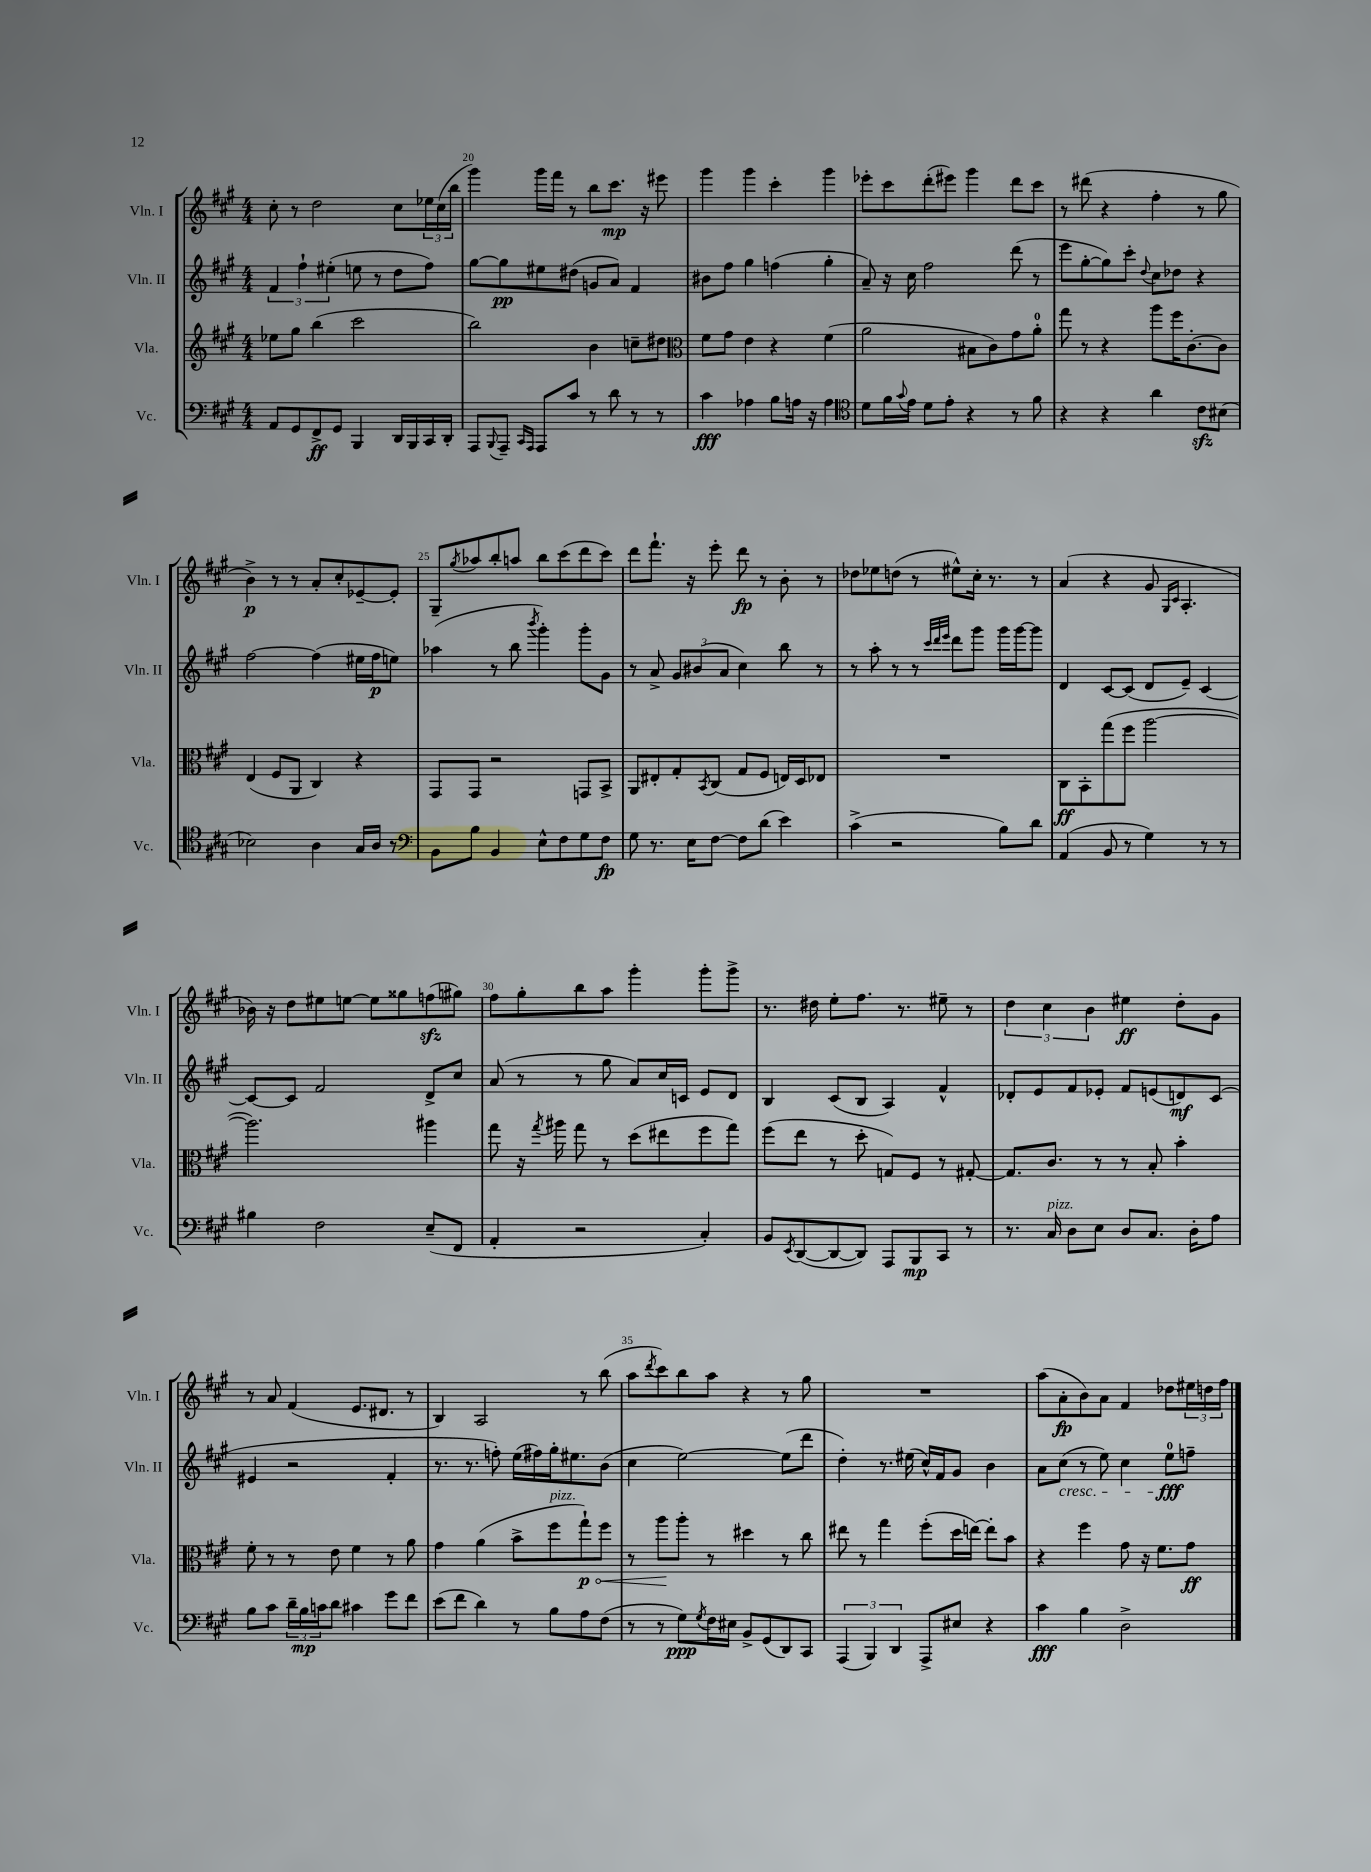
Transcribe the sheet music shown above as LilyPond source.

<<
\new StaffGroup <<
\new Staff = "s0" \with { instrumentName = "Vln. I" shortInstrumentName = "Vln. I" } {
    \clef treble \key a \major \numericTimeSignature \time 4/4
    cis''8-. r8 d''2 cis''8 \tuplet 3/2 { ees''16 cis''16( b''16 } |
    gis'''4) gis'''16 fis'''16 r8 b''8 cis'''8.\mp r16 eis'''8 |
    gis'''4 gis'''4 cis'''4-. gis'''4 |
    ees'''8-. cis'''8 d'''8-.( eis'''8) gis'''4 d'''8 cis'''8 |
    r8 dis'''8( r4 fis''4-. r8 gis''8 |
    b'4->\p) r8 r8 a'8-. cis''8-. ees'8~-- ees'8-. |
    gis8-- \acciaccatura { gis''8 } aes''8 b''8-. a''8 b''8 cis'''8( d'''8 cis'''8) |
    d'''8 fis'''8.-! r16 e'''8-. d'''8\fp r8 b'8-. r8 |
    des''8 ees''8 d''8( r8 eis''8-^) cis''16-. r8. r8 |
    a'4( r4 gis'8 \grace { gis16 cis'16 } a4.-. |
    bes'16) r16 d''8 eis''8 e''8~ e''8 gisis''8 f''8\sfz( gis''8) |
    fis''8 gis''8-. b''8 a''8 gis'''4-. gis'''8-. gis'''8-> |
    r8. dis''16 e''8-. fis''8. r8. eis''8-- r8 |
    \tuplet 3/2 { d''4 cis''4 b'4 } eis''4\ff d''8-. gis'8 |
    r8 a'8 fis'4( e'8. dis'8. r8 |
    b4) a2 r8 b''8( |
    a''8 \acciaccatura { d'''8 } cis'''8) b''8 a''8 r4 r8 gis''8 |
    R1 |
    a''8( a'8-.\fp b'8) a'8 fis'4 des''8 \tuplet 3/2 { eis''16 d''16 fis''16 } \bar "|." |
}
\new Staff = "s1" \with { instrumentName = "Vln. II" shortInstrumentName = "Vln. II" } {
    \clef treble \key a \major \numericTimeSignature \time 4/4
    \tuplet 3/2 { fis'4 fis''4-! eis''4-.( } e''8 r8 d''8 fis''8) |
    gis''8~ gis''8\pp eis''8 dis''8( g'8 a'8) fis'4 |
    bis'8 fis''8 gis''4 f''4( gis''4-. |
    a'8--) r16 cis''16 fis''2 d'''8( r8 |
    e'''8 gis''8~-. gis''8) cis'''8-. \appoggiatura { d''8 } cis''8 des''8 r4 |
    fis''2~ fis''4( eis''16 fis''16\p e''8) |
    aes''4( r8 b''8 \acciaccatura { b'''8 } gis'''4-.) gis'''8-. gis'8 |
    r8 a'8-> \tuplet 3/2 { gis'8 bis'8( a'8 } cis''4) b''8 r8 |
    r8 a''8-. r8 r8 \grace { cis'''32 d'''32 e'''32 } d'''8 gis'''8 gis'''16 gis'''16~ gis'''8 |
    d'4 cis'8~ cis'8( d'8 e'8--) cis'4~ |
    cis'8~ cis'8 fis'2 d'8-> cis''8 |
    a'8( r8 r8 gis''8 a'8) cis''16 c'16 e'8 d'8 |
    b4 cis'8( b8 a4) fis'4-^ |
    des'8-. e'8 fis'8 ees'8-. fis'8 e'8( d'8\mf) cis'8( |
    eis'4 r2 fis'4-. |
    r8. r8. f''8-.) e''16( fis''16) gis''16-. eis''8. b'8( |
    cis''4 e''2~) e''8( d'''8 |
    d''4-.) r8. eis''16( cis''16-^) fis'16 gis'8 b'4 |
    a'8 cis''8\cresc( r8 e''8) cis''4 e''8-0\fff\! f''8-- \bar "|." |
}
\new Staff = "s2" \with { instrumentName = "Vla." shortInstrumentName = "Vla." } {
    \clef treble \key a \major \numericTimeSignature \time 4/4
    ees''8 gis''8 b''4( cis'''2 |
    b''2) b'4 c''8-- dis''8 |
    \clef alto fis'8 gis'8 e'4 r4 fis'4( |
    a'2 bis8 cis'8) gis'8 a'8-0-. |
    gis''8 r8 r4 a''8 fis''16 cis'8.~-. cis'8 |
    e4( fis8 a,8 cis4) r4 |
    gis,8 gis,8 r2 g,8 b,8-> |
    a,8 eis8-. gis8-. \acciaccatura { b,8 } cis8( gis8 fis8 e16) d16 ees8 |
    R1 |
    cis8\ff b,8-. gis''8( fis''8 a''2~ |
    a''2.) ais''4 |
    gis''8 r16 \acciaccatura { gis''8 } ais''16 gis''8 r8 d''8( eis''8 fis''8 gis''8) |
    fis''8( e''8 r8 d''8-. g8) fis8 r8 gis8~-. |
    gis8. cis'8. r8 r8 b8-. b'4-. |
    fis'8-. r8 r8 e'8 fis'4 r8 a'8 |
    gis'4 a'4( b'8-> fis''8^\markup { \italic "pizz." } \once \override Hairpin.circled-tip = ##t gis''8-!\p\<) fis''8 |
    r8 a''8\! a''8-. r8 dis''4 r8 cis''8 |
    eis''8 r8 gis''4 fis''8-.( d''16 e''16~) e''8-. b'8 |
    r4 fis''4 gis'8 r16 fis'8. gis'8\ff \bar "|." |
}
\new Staff = "s3" \with { instrumentName = "Vc." shortInstrumentName = "Vc." } {
    \clef bass \key a \major \numericTimeSignature \time 4/4
    a,8 gis,8 fis,8->\ff gis,8 b,,4 d,16 b,,16 cis,16 d,16-. |
    a,,8 \appoggiatura { b,,8 } a,,8-- \grace { cis,16 a,,16 } a,,8 cis'8 r8 d'8 r8 r8 |
    cis'4\fff aes4 b8 a16 r16 a4 |
    \clef tenor d'8 fis'16 \appoggiatura { gis'8 } e'16 d'8 e'8-. r4 r8 fis'8 |
    r4 r4 a'4 cis'8\sfz bis8( |
    bes2) a4 gis16 a16 r8 |
    \clef bass b,8 b8 b,4 e8-^ fis8 gis8 fis8\fp |
    gis8 r8. e16 fis8~ fis8 d'8( e'4) |
    cis'4->( r2 b8) d'8 |
    a,4( b,8 r8 gis4) r8 r8 |
    bis4 fis2 e8--( fis,8 |
    a,4-. r2 cis4-.) |
    b,8 \acciaccatura { e,8 } d,8~( d,8~ d,8) a,,8 b,,8\mp cis,8 r8 |
    r8. cis16^\markup { \italic "pizz." } d8 e8 d8 cis8. d16-. a8 |
    b8 cis'8 \tuplet 3/2 { d'16-- b16\mp c'16 } d'8 cis'4 gis'8 fis'8 |
    e'8( fis'8 d'4) r8 b8 a8 fis8( |
    r8 r8 gis8\ppp) \acciaccatura { gis8 } fis16 eis16 b,8-> gis,8( d,8) cis,8 |
    \tuplet 3/2 { a,,4( b,,4) d,4 } a,,8-> eis8 r4 |
    cis'4\fff b4 d2-> \bar "|." |
}
>>
>>
\layout { \context { \Score currentBarNumber = #19 \override BarNumber.break-visibility = ##(#f #t #t) barNumberVisibility = #(every-nth-bar-number-visible 5) } }
